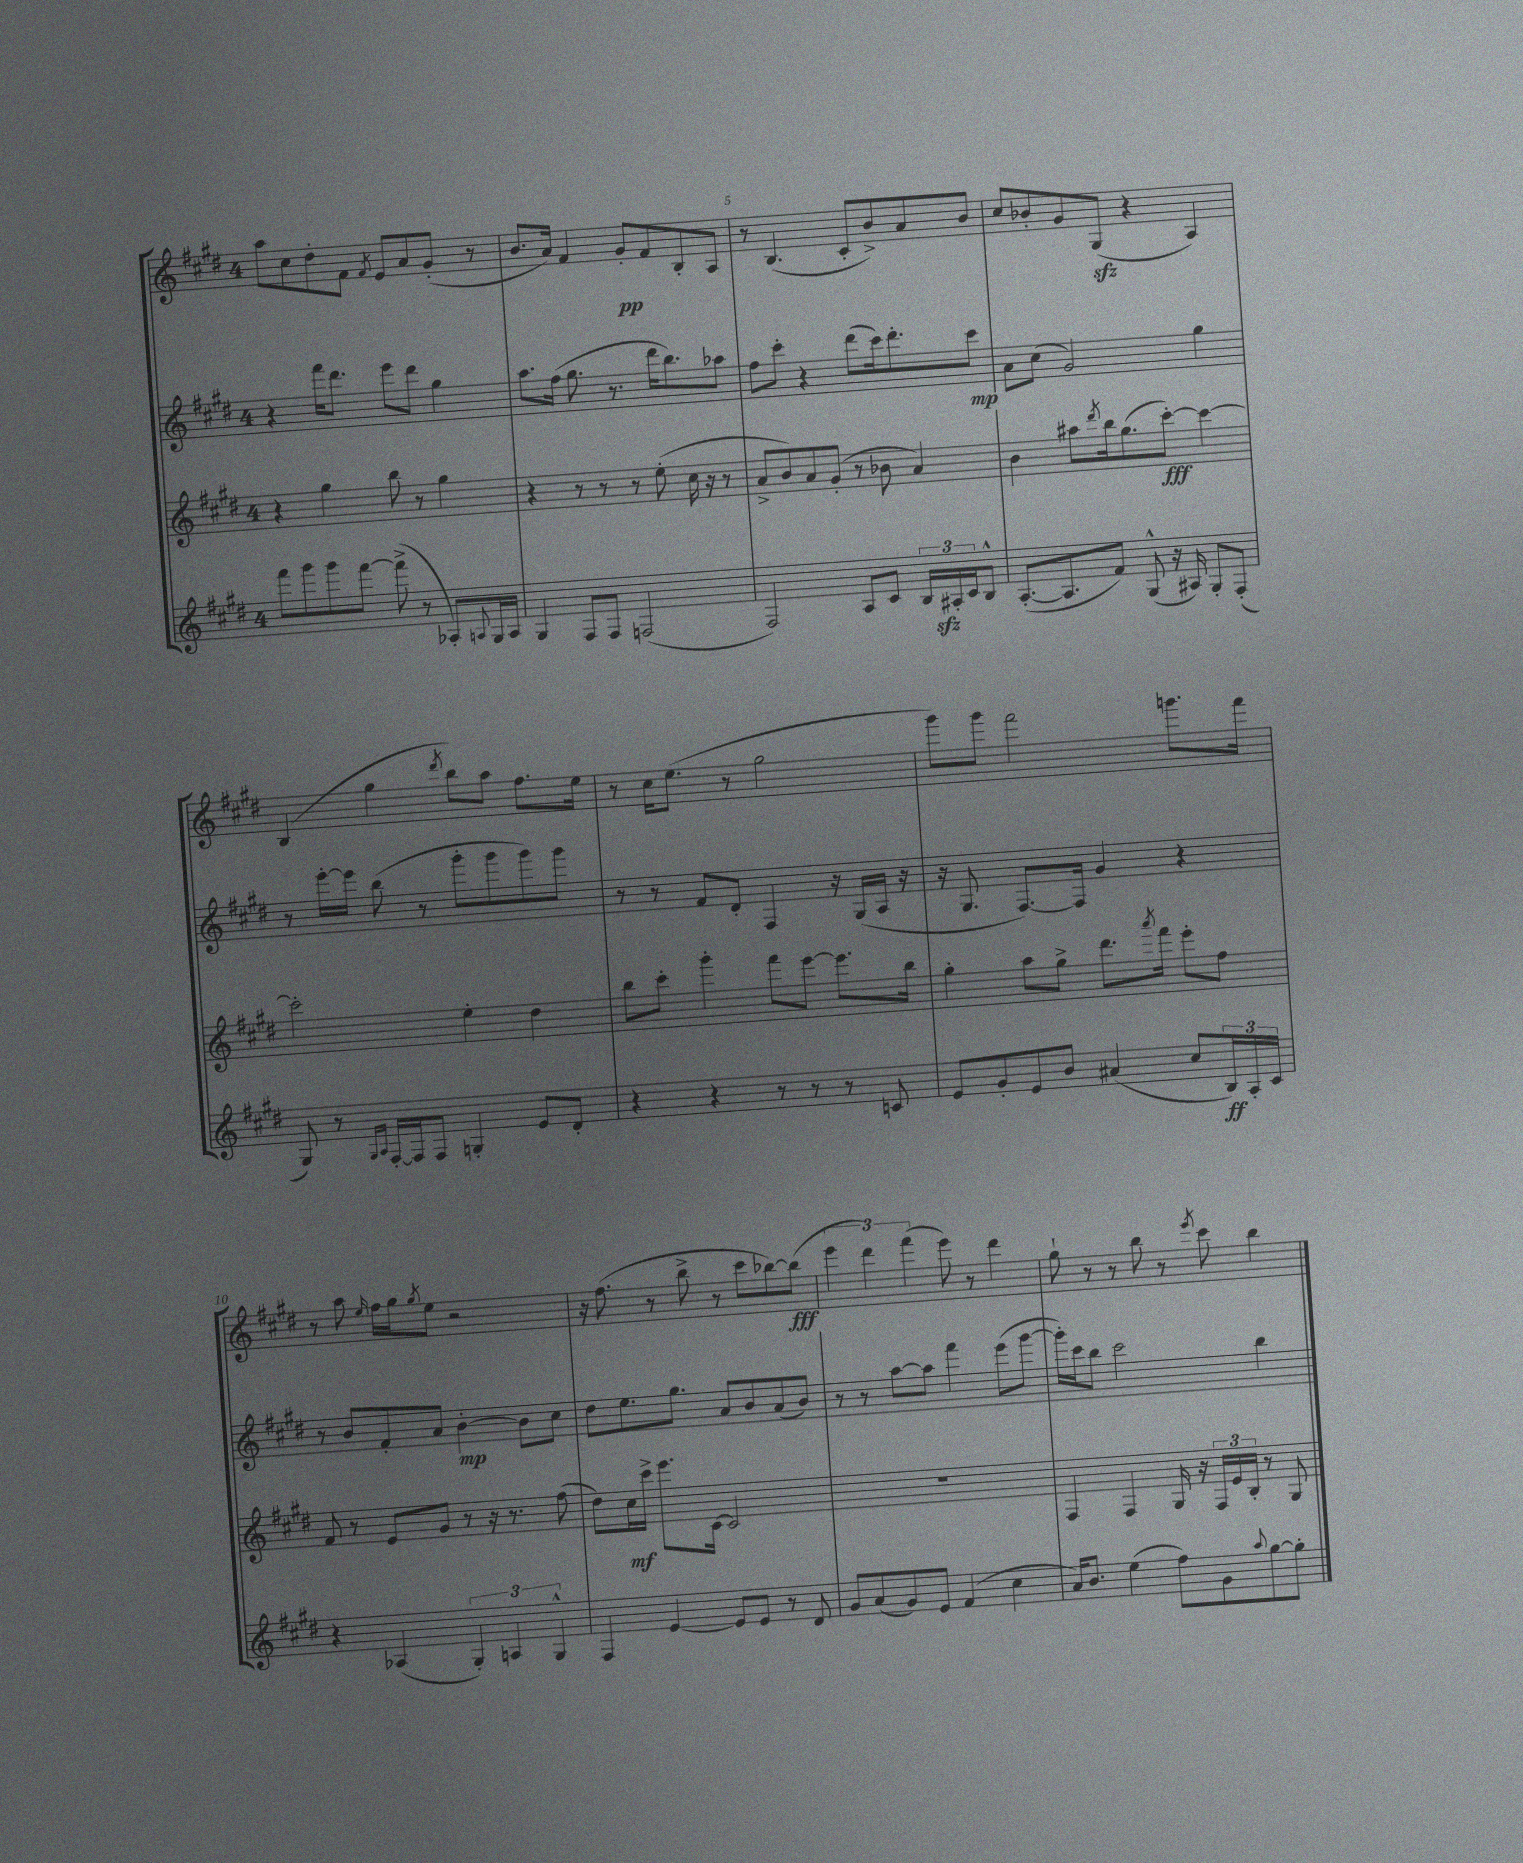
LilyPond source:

<<
\new StaffGroup <<
\new Staff = "s0" {
    \clef treble \key e \major \once \override Staff.TimeSignature.style = #'single-digit \time 4/4
    a''8 cis''8 dis''8-. fis'8 \acciaccatura { fis'8 } e'8 a'8 gis'8-.( r8 |
    b'8. a'16) fis'4 gis'8-.\pp fis'8 b8-. a8 |
    r8 b4.( cis'8-. b'8->) a'8 b'8 |
    cis''8 bes'8-. gis'8 gis8\sfz( r4 a4) |
    b4( gis''4 \acciaccatura { dis'''8 } b''8) a''8 fis''8. e''16 |
    r8 cis''16 e''8.( r8 gis''2 |
    gis'''8) gis'''8 fis'''2 g'''8. fis'''16 |
    r8 a''8 \grace { e''16 } fis''16 gis''16 \acciaccatura { gis''8 } e''8 r2 |
    r16 fis''8.( r8 b''8-> r8 cis'''8 bes''8~) bes''8\fff( |
    \tuplet 3/2 { e'''4 dis'''4) fis'''4( } e'''8) r8 dis'''4 |
    gis''8-! r8 r8 b''8 r8 \acciaccatura { e'''8 } cis'''8 b''4 \bar "|." |
}
\new Staff = "s1" {
    \clef treble \key e \major \once \override Staff.TimeSignature.style = #'single-digit \time 4/4
    r4 fis'''16 dis'''8. e'''8 dis'''8 gis''4 |
    a''8. fis''16( gis''8. r8. dis'''16 b''8.) aes''8 |
    fis''8 cis'''8-. r4 dis'''8( cis'''16) dis'''8.-. cis'''8\mp |
    a'8 cis''8( gis'2) gis''4 |
    r8 e'''16~-. e'''16 b''8( r8 gis'''8-. gis'''8 gis'''8) gis'''8 |
    r8 r8 fis'8 dis'8-. fis4 r16 gis16( a16 r16 |
    r16 gis8. fis8.~) fis16 gis'4 r4 |
    r8 b'8 fis'8-. a'8 b'4~-.\mp b'8 cis''8 |
    dis''8 e''8. gis''8. a'8 b'8 a'8( b'8) |
    r8 r8 a''8~ a''8 fis'''4 e'''8( gis'''8~ |
    gis'''16-.) cis'''16 b''8 cis'''2 b''4 \bar "|." |
}
\new Staff = "s2" {
    \clef treble \key e \major \once \override Staff.TimeSignature.style = #'single-digit \time 4/4
    r4 gis''4 b''8 r8 gis''4 |
    r4 r8 r8 r8 e''8-.( cis''16 r16 r8 |
    a'8-> b'8) a'8 gis'8-.( r8 bes'8 a'4) |
    b'4 ais''8 \acciaccatura { dis'''8 } b''16 gis''8.( cis'''8~-.\fff) cis'''4~ |
    cis'''2-. e''4-. dis''4 |
    b''8 cis'''8-. gis'''4-. fis'''8 e'''8~ e'''8. b''16 |
    gis''4-. a''8 gis''8-> dis'''8. \acciaccatura { a'''8 } fis'''16 e'''8-. fis''8 |
    fis'8 r8 e'8 gis'8 r8 r16 r8. fis''8( |
    dis''8) cis''16\mf cis'''16-> e'''8. cis'16~ cis'2 |
    R1 |
    fis4 fis4 gis16 r16 \tuplet 3/2 { fis16 e'16 b16-. } r8 gis8 \bar "|." |
}
\new Staff = "s3" {
    \clef treble \key e \major \once \override Staff.TimeSignature.style = #'single-digit \time 4/4
    fis'''8 gis'''8 gis'''8 fis'''8~ fis'''8->( r8 aes8-.) \appoggiatura { a8 } gis16 a16 |
    gis4 fis8 fis8 f2( |
    fis2) a8 cis'8 \tuplet 3/2 { b16 ais16-.\sfz cis'16 } b8-^ |
    a8.~-.( a8. fis'8) gis8-^( r16 ais16) gis8-. fis8-.( |
    gis8) r8 \grace { gis16 a16 } fis16~-. fis16 fis8 g4-. e'8 dis'8-. |
    r4 r4 r8 r8 r8 c'8 |
    e'8 gis'8-. e'8 b'8 ais'4( cis''8 \tuplet 3/2 { b16\ff) a16-. cis'16 } |
    r4 aes4( \tuplet 3/2 { gis4-.) a4 gis4-^ } |
    fis4 e'4~ e'8 e'8 r8 dis'8 |
    gis'8 a'8( gis'8) e'8 fis'4( cis''4 |
    a'16) b'8. e''4( fis''8) gis'8 \appoggiatura { a''8 } gis''8~ gis''8-. \bar "|." |
}
>>
>>
\layout { \context { \Score currentBarNumber = #3 \override BarNumber.break-visibility = ##(#f #t #t) barNumberVisibility = #(every-nth-bar-number-visible 5) } }
